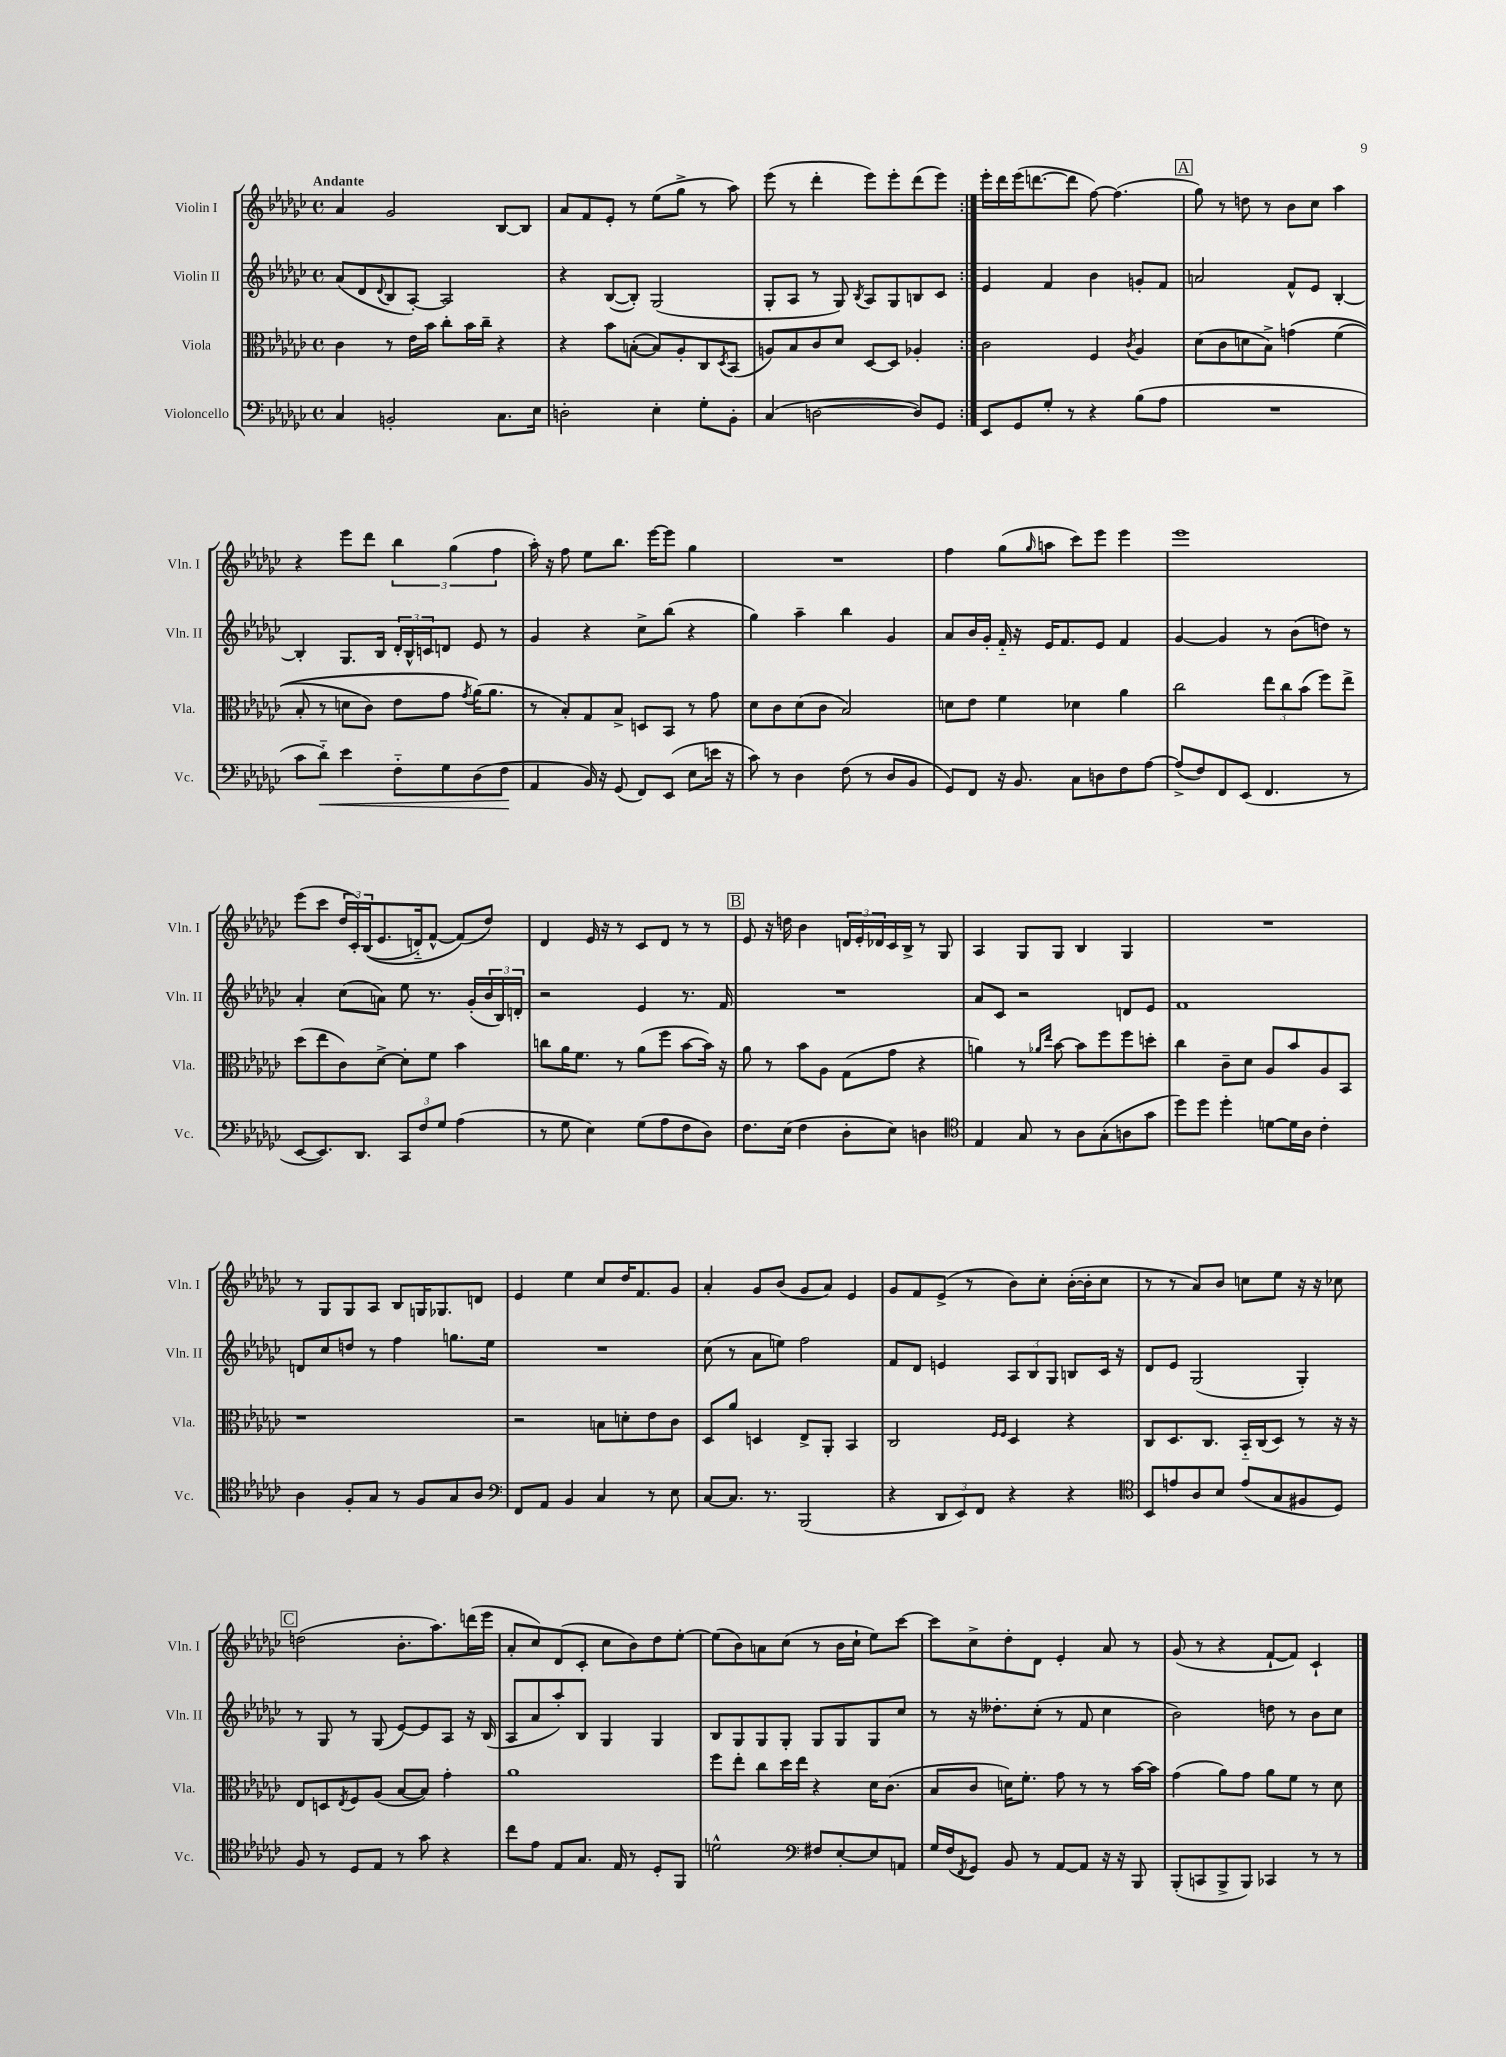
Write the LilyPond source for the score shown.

<<
\new StaffGroup <<
\new Staff = "s0" \with { instrumentName = "Violin I" shortInstrumentName = "Vln. I" } {
    \clef treble \key ges \major \defaultTimeSignature \time 4/4 \tempo "Andante"
    \repeat volta 2 { aes'4 ges'2 bes8~ bes8 |
    aes'8 f'8 ees'8-. r8 ees''8( ges''8-> r8 aes''8) |
    ees'''8( r8 des'''4-. ees'''8) ees'''8-. des'''8( ees'''8) | }
    ees'''16-. des'''16 ees'''16( d'''8.~ d'''8 f''8~) f''4.( |
    \mark \markup { \box "A" } ges''8) r8 d''8 r8 bes'8 ces''8 aes''4 |
    r4 ees'''8 des'''8 \tuplet 3/2 { bes''4 ges''4( f''4 } |
    aes''16-.) r16 f''8 ees''8 bes''8. ees'''16~ ees'''8 ges''4 |
    R1 |
    f''4 ges''8( \grace { ges''16 } a''8 ces'''8) ees'''8 ees'''4 |
    ees'''1 |
    ees'''8( ces'''8 \tuplet 3/2 { des''16 ces'16-.) bes16(\( } ees'8. d'16-_) f'8~-^ f'8(\) des''8) |
    des'4 ees'16 r16 r8 ces'8 des'8 r8 r8 |
    \mark \markup { \box "B" } ees'8 r16 d''16 bes'4 \tuplet 3/2 { d'16 ees'16-. des'16 } ces'16 bes16-> r8 ges8 |
    aes4 ges8 ges8 bes4 ges4 |
    R1 |
    r8 ges8 ges8 aes8 bes8 g16 ges8. d'8 |
    ees'4 ees''4 ces''8 des''16 f'8. ges'8 |
    aes'4-. ges'8 bes'8( ges'8 aes'8) ees'4 |
    ges'8 f'8 ees'8->( r8 bes'8) ces''8-. bes'16~-.( bes'16-. ces''8 |
    r8 r8 aes'8) bes'8 c''8 ees''8 r16 r16 ces''8 |
    \mark \markup { \box "C" } d''2( bes'8.-. aes''8.) d'''16( ees'''16 |
    aes'8-. ces''8) des'8( ces'8-. ces''8 bes'8) des''8 ees''8~-. |
    ees''8( bes'8) a'8 ces''8( r8 bes'16 ces''16-! ees''8) ces'''8~ |
    ces'''8 ces''8-> des''8-. des'8 ees'4-. aes'8 r8 |
    ges'8( r8 r4 f'8~-! f'8) ces'4-! \bar "|." |
}
\new Staff = "s1" \with { instrumentName = "Violin II" shortInstrumentName = "Vln. II" } {
    \clef treble \key ges \major \defaultTimeSignature \time 4/4
    \repeat volta 2 { aes'8( des'8 \appoggiatura { des'8 } bes8 aes8~-.) aes2 |
    r4 bes8~( bes8-.) ges2( |
    ges8-. aes8 r8 ges8) \acciaccatura { bes8 } aes8 ges8 b8 ces'8 | }
    ees'4 f'4 bes'4 g'8-. f'8 |
    \mark \markup { \box "A" } a'2 f'8-^ ees'8 bes4~-. |
    bes4-. ges8. bes16 \tuplet 3/2 { des'16-. bes16-^ c'16 } d'8 ees'8 r8 |
    ges'4 r4 ces''8-> bes''8( r4 |
    ges''4) aes''4-- bes''4 ges'4 |
    aes'8 bes'16 ges'16-. f'16-_ r16 ees'16 f'8. ees'8 f'4 |
    ges'4~ ges'4 r8 bes'8( d''8) r8 |
    aes'4-. ces''8( a'8) ees''8 r8. ges'16-.( \tuplet 3/2 { bes'16 bes16) d'16-. } |
    r2 ees'4 r8. f'16 |
    \mark \markup { \box "B" } R1 |
    aes'8 ces'8 r2 d'8 ees'8 |
    f'1 |
    d'8 ces''8 d''8 r8 f''4 g''8. ees''16 |
    R1 |
    ces''8( r8 aes'8 e''8) f''2 |
    f'8 des'8 e'4 \tuplet 3/2 { aes8 bes8 ges8 } b8 ces'16 r16 |
    des'8 ees'8 ges2( ges4-.) |
    \mark \markup { \box "C" } r8 ges8 r8 ges8( ees'8~) ees'8 aes8 r16 bes16( |
    aes8 aes'8 aes''8-.) bes8 ges4 ges4 |
    bes8 ges8 ges8 ges8-. ges8 ges8 ges8 ces''8 |
    r8 r16 deses''8.-. ces''8-.( r8 f'8 ces''4 |
    bes'2) d''8 r8 bes'8 ces''8 \bar "|." |
}
\new Staff = "s2" \with { instrumentName = "Viola" shortInstrumentName = "Vla." } {
    \clef alto \key ges \major \defaultTimeSignature \time 4/4
    \repeat volta 2 { ces'4 r8 ees'16 bes'16 ces''8-. bes'16 ces''16-- r4 |
    r4 bes'8 b8~-.( b8) aes8-. ces8 \acciaccatura { des8 } bes,8( |
    a8) bes8 ces'8 des'8 des8~ des8 aes4-. | }
    ces'2 f4 \acciaccatura { ces'8 } aes4 |
    \mark \markup { \box "A" } des'8( ces'8 d'8 bes8->) g'4\( f'4( |
    bes8-. r8 d'8 ces'8) ees'8 ges'8 \acciaccatura { ges'8 } aes'16(\) aes'8. |
    r8 bes8-.) ges8 bes8-> d8 bes,8 r8 ges'8 |
    des'8 ces'8 des'8( ces'8 bes2) |
    d'8 ees'8 f'4 des'4 aes'4 |
    ces''2 \tuplet 3/2 { ees''8 ces''8 bes'8( } f''8) ees''8-> |
    des''8( ees''8 ces'8) des'8~-> des'8-. f'8 bes'4 |
    c''8 aes'16 f'8. r8 aes'8( f''8 bes'8~ bes'16) r16 |
    \mark \markup { \box "B" } aes'8 r8 bes'8 aes8 ges8( ges'8 r4 |
    a'4) r8 \grace { aes'16 ees''16 } bes'8~ bes'8 f''8 f''8 d''8-. |
    ces''4 ces'8-- des'8 aes8 bes'8 aes8 bes,8 |
    r1 |
    r2 b8 d'8-. ees'8 ces'8 |
    des8 aes'8 d4 ees8-> aes,8-. bes,4 |
    ces2 \grace { f16 f16 } des4 r4 |
    ces8 des8. ces8. bes,16-_ ces16( des8) r8 r16 r16 |
    \mark \markup { \box "C" } ees8 d8 \acciaccatura { ees8 } f8 aes8( bes8~ bes8) ges'4-. |
    aes'1 |
    f''8 ees''8-. ces''8 des''16 ees''16 r4 des'16 ces'8.( |
    bes8 ces'8 d'16) f'8.-. ges'8 r8 r8 bes'16~ bes'16 |
    ges'4( aes'8) ges'8 aes'8 f'8 r8 des'8 \bar "|." |
}
\new Staff = "s3" \with { instrumentName = "Violoncello" shortInstrumentName = "Vc." } {
    \clef bass \key ges \major \defaultTimeSignature \time 4/4
    \repeat volta 2 { ces4 b,2-. ces8. ees16 |
    d2-. ees4-. ges8-. bes,8-. |
    ces4( d2~ d8) ges,8 | }
    ees,8 ges,8 ges8-. r8 r4 bes8( aes8 |
    \mark \markup { \box "A" } R1 |
    ces'8 des'8-_\<) ees'4 f8-_ ges8 des8( f8\! |
    aes,4 bes,16) r16 ges,8( f,8) ees,8( ees8 e'16 r16 |
    ces'8) r8 des4 f8( r8 des8 bes,8 |
    ges,8) f,8 r16 bes,8. ces8 d8 f8 aes8~ |
    aes8->( f8) f,8 ees,8( f,4. r8 |
    ees,8~ ees,8.) des,8. \tuplet 3/2 { ces,8 f8 ges8 } aes4( |
    r8 ges8 ees4) ges8( aes8 f8 des8) |
    \mark \markup { \box "B" } f8. ees16( f4 des8-. ees8) d4 |
    \clef tenor ees4 ges8 r8 aes8 ges8-.( a8 ges'8 |
    des''8) des''8 des''4-. d'8~ d'16 aes16 ces'4-. |
    aes4 f8-. ges8 r8 f8 ges8 aes8 |
    \clef bass f,8 aes,8 bes,4 ces4 r8 ees8 |
    ces8~ ces8. r8. bes,,2( |
    r4 \tuplet 3/2 { des,8 ees,8) f,8 } r4 r4 |
    \clef tenor bes,8 e'8 aes8 bes8 e'8( ges8 fis8 des8) |
    \mark \markup { \box "C" } f8 r8 des8 ees8 r8 ges'8 r4 |
    ces''8 ees'8 ees8 ges8. ees16 r8 des8-. f,8 |
    d'2-^ \clef bass fis8 ees8~-. ees8 a,8 |
    ges16 f16( \acciaccatura { f,8 } ges,8) bes,8 r8 aes,8~ aes,8 r16 r16 bes,,8 |
    bes,,8-.( c,8 bes,,8-> bes,,8) ces,4 r8 r8 \bar "|." |
}
>>
>>
\layout { \context { \Score \remove "Bar_number_engraver" } }
